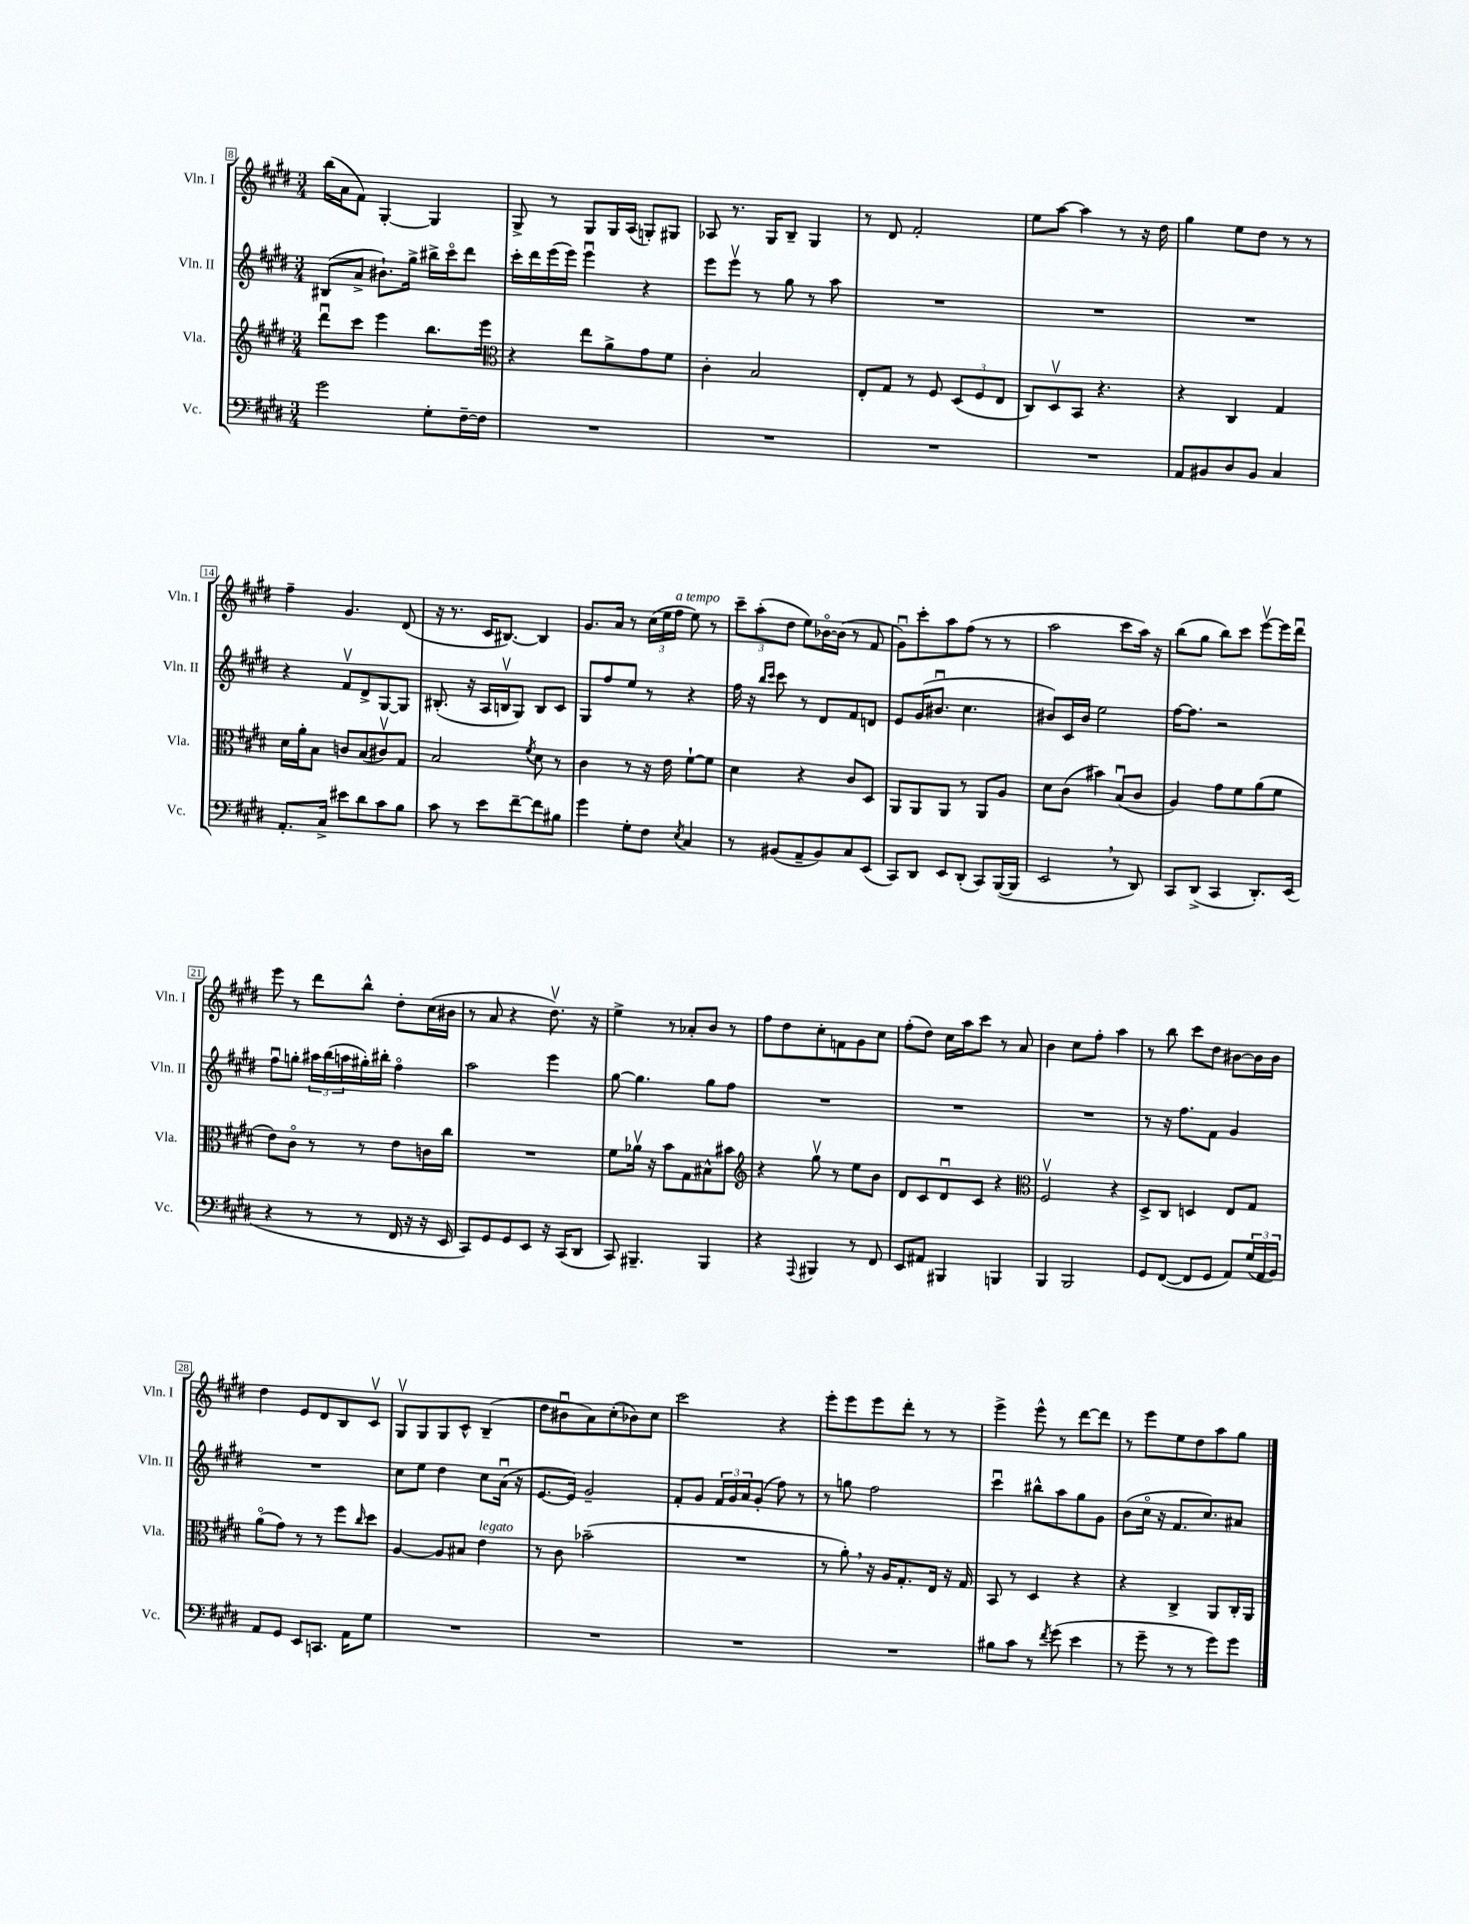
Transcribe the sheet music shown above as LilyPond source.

<<
\new StaffGroup <<
\new Staff = "s0" \with { instrumentName = "Vln. I" shortInstrumentName = "Vln. I" } {
    \clef treble \key e \major \numericTimeSignature \time 3/4
    b''16( a'16 fis'8) gis4~-. gis4 |
    gis8-> r8 gis8 gis16 a16( g8-.) gis8 |
    aes8 r8. gis16 b8-- gis4 |
    r8 dis'8 fis'2-. |
    e''8 a''8~ a''4 r8 r16 dis''16 |
    gis''4 e''8 dis''8 r8 r8 |
    fis''4-- gis'4. dis'8( |
    r16 r8. cis'16 bis8.~) bis4 |
    gis'8. a'16 r8 \tuplet 3/2 { cis''16( e''16 fis''16^\markup { \italic "a tempo" } } e''8) r8 |
    \tuplet 3/2 { cis'''8-- a''8-.( dis''8 } e''8) bes'16~\flageolet bes'16( r8 fis'8 |
    gis'8\downbow) cis'''8-. a''8 fis''8( r8 r8 |
    a''2 cis'''8 a''16) r16 |
    b''8( gis''8 b''8) cis'''8 e'''8~\upbow e'''16 dis'''16\downbow |
    e'''8 r8 dis'''8 b''8-^ dis''8-. cis''16( bis'16 |
    r8 a'8 r4 dis''8.\upbow) r16 |
    e''4-> r8 aes'8-. b'8 r8 |
    fis''8 dis''8 cis''8-. f'8 gis'8 cis''8 |
    fis''8-.( dis''8) cis''16 a''16 cis'''8 r8 a'8 |
    b'4 cis''8 fis''8-. a''4 |
    r8 b''8 cis'''8 dis''8 bis'8~ bis'16 bis'16 |
    dis''4 e'8 dis'8 b8 cis'8\upbow |
    gis8\upbow gis8 gis8 cis'8-^ b4--( |
    dis''8 bis'8\downbow a'8) cis''8-.( bes'8) cis''8 |
    cis'''2 r4 |
    e'''8-. e'''8 e'''8 dis'''8-. r8 r8 |
    e'''4-> e'''8-^ r8 dis'''8~ dis'''8 |
    r8 e'''8 e''8 dis''8 a''8 gis''8 \bar "|." |
}
\new Staff = "s1" \with { instrumentName = "Vln. II" shortInstrumentName = "Vln. II" } {
    \clef treble \key e \major \numericTimeSignature \time 3/4
    bis8( a'8-> bis'8.-!) gis''16-> bis''16-> cis'''16\flageolet dis'''8 |
    cis'''16-. dis'''16 e'''16( e'''16) e'''4\downbow r4 |
    e'''8 e'''8\upbow r8 gis''8 r8 a''8 |
    R2. |
    R2. |
    R2. |
    r4 fis'8\upbow dis'8-> gis8~ gis8 |
    bis8.-.( r16 a16 b16\upbow gis8) b8 cis'8 |
    gis8 fis''8 e''8 r8 r4 |
    fis''16 r16 \grace { b''16 cis'''16 } cis'''8 r8 dis'8 fis'8 d'8 |
    e'8 gis'16( bis'8.\downbow cis''4. |
    bis'8) cis'16 bis'16 e''2 |
    fis''16~ fis''8. r2 |
    fis''8\downbow g''8-. \tuplet 3/2 { ais''16 b''16( a''16 } gis''16-.) bis''16-. fis''4\flageolet |
    a''2 e'''4 |
    gis''8~ gis''4. gis''8 fis''8 |
    R2. |
    R2. |
    R2. |
    r8 r16 fis''8. fis'8 gis'4 |
    R2. |
    cis''8 e''8 dis''4 cis''8 a'16\downbow( r16 |
    e'8.~ e'16) gis'2-- |
    fis'8-. gis'8 \tuplet 3/2 { fis'16 gis'16 a'16 } gis'8-.( fis''8) r8 |
    r8 g''8 fis''2 |
    cis'''4\downbow bis''8-^ a''8 gis''8 gis'8 |
    b'8( cis''16\flageolet r16 fis'8. cis''8.) ais'8 \bar "|." |
}
\new Staff = "s2" \with { instrumentName = "Vla." shortInstrumentName = "Vla." } {
    \clef treble \key e \major \numericTimeSignature \time 3/4
    dis'''8\downbow cis'''8 e'''4 b''8. e'''16 |
    \clef alto r4 e''8 a'8-> gis'8 fis'8 |
    cis'4-. b2 |
    e8-. gis8 r8 fis8 \tuplet 3/2 { dis8( fis8 e8 } |
    cis8) dis8\upbow b,8 r4. |
    r4 cis4 gis4 |
    dis'16 a'16-. b8 c'8 b8( cis'8\upbow) gis8 |
    b2 \acciaccatura { fis'8 } dis'8 r8 |
    cis'4 r8 r16 e'16 fis'8~-! fis'8 |
    dis'4 r4 cis'8 dis8 |
    a,8 a,8 a,8 r8 a,8 a8 |
    dis'8 cis'8( bis'4) b8\downbow( cis'8 |
    a4) gis'8 fis'8 a'8( fis'8 |
    e'8) cis'8\flageolet r8 r8 e'8 c'16 cis''16 |
    R2. |
    fis'8 aes'16\upbow r16 b'8 gis8 bis8-^ bis'8 |
    \clef treble r4 gis''8\upbow r8 e''8 b'8 |
    dis'8 cis'8 dis'8\downbow cis'8 r4 |
    \clef alto fis2\upbow r4 |
    dis8-> cis8 d4 e8 gis8 |
    a'8\flageolet( gis'8) r8 r8 fis''8 \grace { cis''16 } dis''8 |
    a4~ a8 bis8 e'4^\markup { \italic "legato" } |
    r8 cis'8 bes'2--( |
    R2. |
    r8 a'8-.) \breathe r16 a16 gis8.-. e16 r16 gis16 |
    b,8 r8 dis4 r4 |
    r4 cis4-> a,8 cis16-. a,16 \bar "|." |
}
\new Staff = "s3" \with { instrumentName = "Vc." shortInstrumentName = "Vc." } {
    \clef bass \key e \major \numericTimeSignature \time 3/4
    gis'2 gis8-. fis16~-- fis16 |
    R2. |
    R2. |
    R2. |
    R2. |
    a,8 bis,8 dis8 bis,8 cis4 |
    a,8.-. cis16-> eis'8 dis'8 cis'8 b8 |
    cis'8 r8 e'8 fis'8~-- fis'8 bis8 |
    gis'4 gis8-. fis8 \acciaccatura { e8 } cis4 |
    r8 bis,8( a,8-- bis,8) cis8 e,8( |
    cis,8) dis,8 e,8 dis,8-.( cis,8) b,,16~( b,,16 |
    e,2 \breathe r8 dis,8) |
    cis,8 dis,8->( cis,4 dis,8.-.) e,16( |
    r4 r8 r8 fis,16 r16 r16 e,16 |
    cis,8) gis,8 gis,8 e,8 r16 cis,16( dis,8 |
    cis,8) bis,,4.-- bis,,4 |
    r4 \appoggiatura { a,,8 } bis,,4 r8 fis,8 |
    e,8 ais,8 bis,,4 b,,4 |
    b,,4 b,,2 |
    gis,8 fis,8~( fis,8 gis,8 a,8) \tuplet 3/2 { gis16( a,16 b,16) } |
    a,8 gis,8 e,8 c,8. a,16 gis8 |
    R2. |
    R2. |
    R2. |
    R2. |
    bis8 cis'8 r8 \acciaccatura { fis'8 } gis'8( e'4 |
    r8 gis'8-- r8 r8 gis'8) gis'8 \bar "|." |
}
>>
>>
\layout { \context { \Score currentBarNumber = #8 \override BarNumber.stencil = #(make-stencil-boxer 0.1 0.3 ly:text-interface::print) } }
